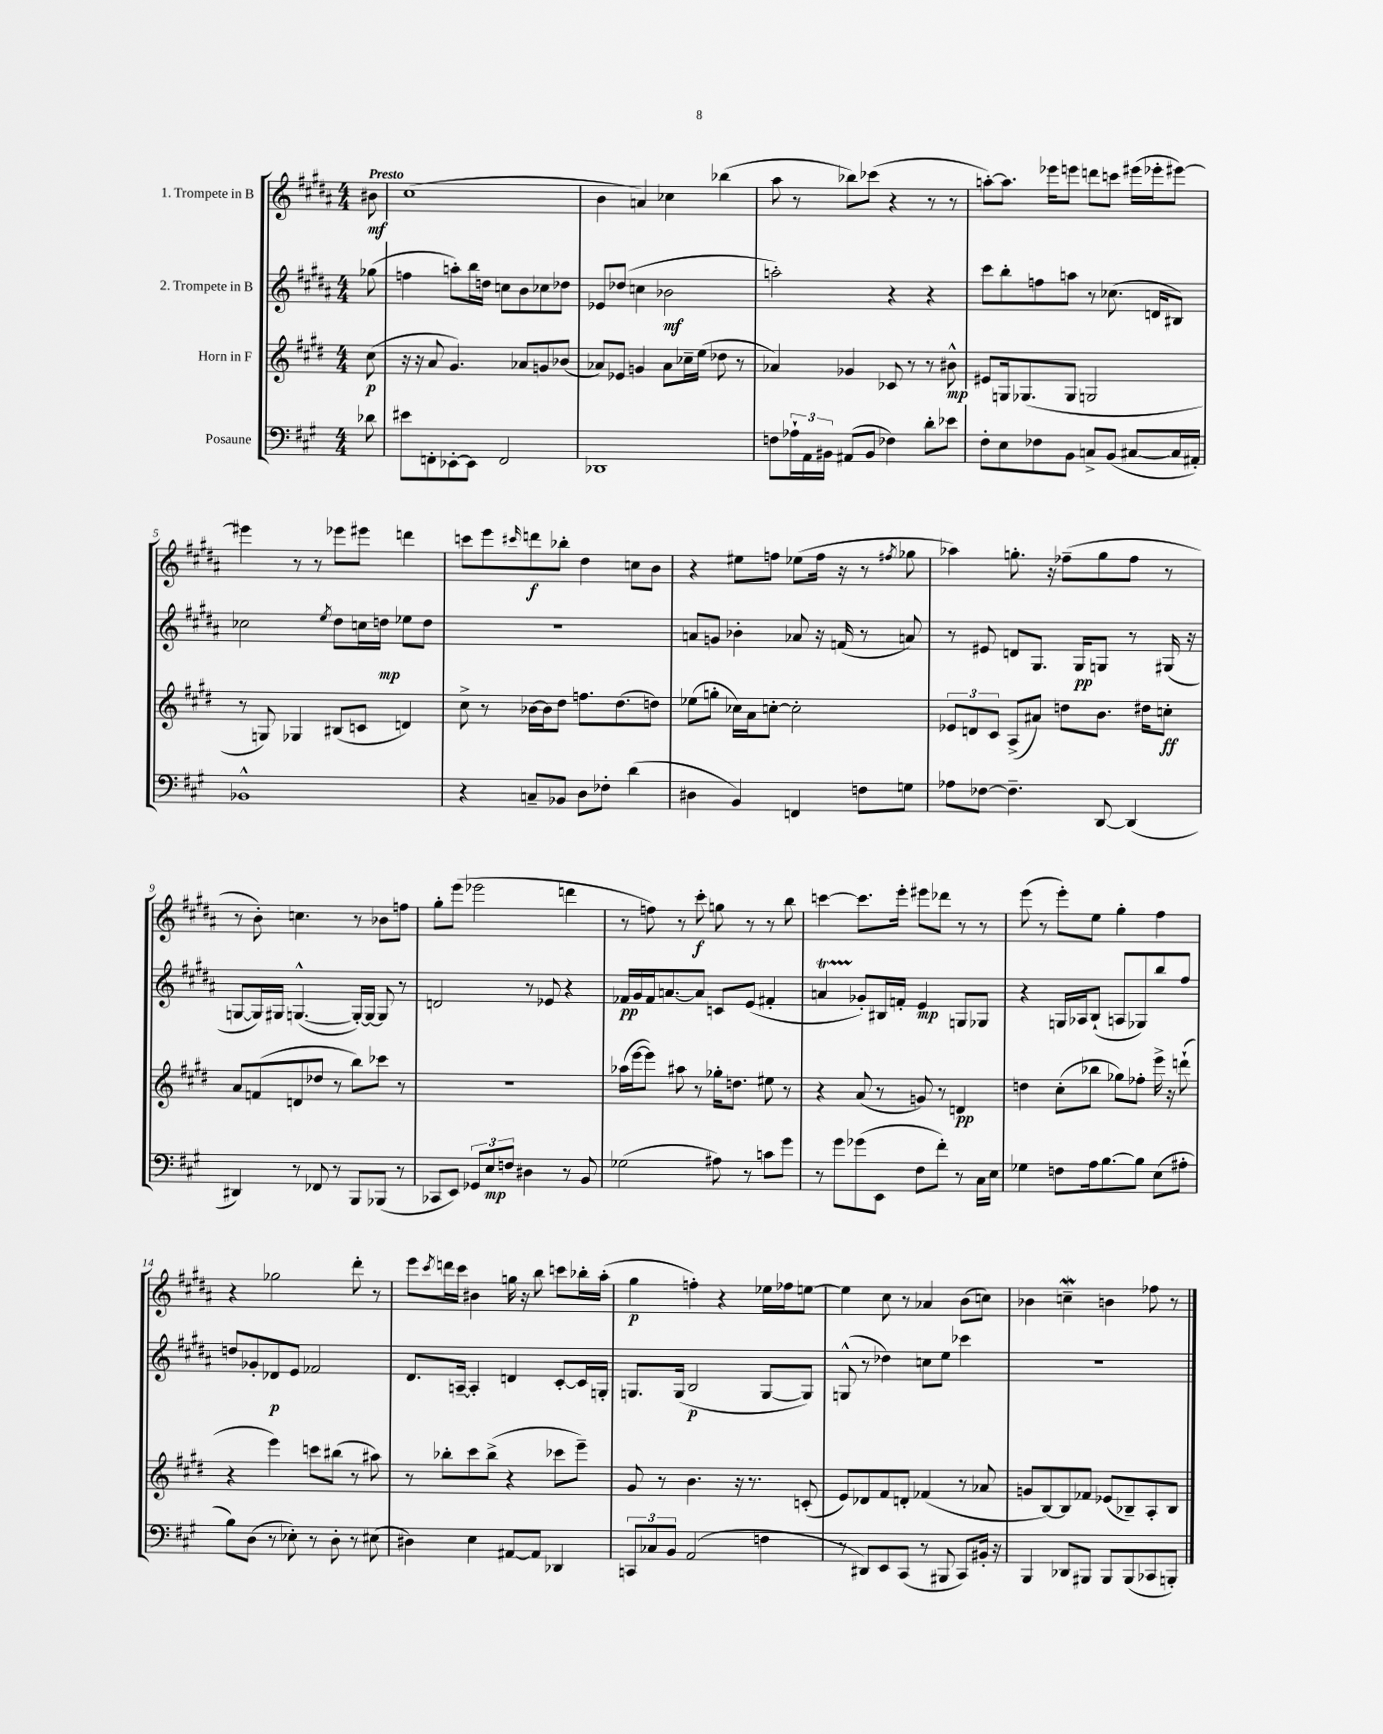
<<
\new StaffGroup <<
\new Staff = "s0" \with { instrumentName = "1. Trompete in B" } {
    \clef treble \key b \major \numericTimeSignature \time 4/4 \partial 8 \tempo "Presto"
    bis'8\mf |
    cis''1( |
    b'4 a'4) ces''4 bes''4( |
    ais''8 r8 bes''8) ces'''8( r4 r8 r8 |
    a''8~-.) a''8. ees'''16 e'''8 d'''8 c'''8 eis'''16( ees'''16-. eis'''8~) |
    eis'''4 r8 r8 ees'''8 eis'''8 d'''4 |
    c'''8 e'''8 \grace { cis'''16 } d'''8\f bes''8-. dis''4 c''8 b'8 |
    r4 eis''8 f''8 ees''8( f''16 r16 r8 \acciaccatura { fis''8 } ges''8 |
    aes''4) g''8.-. r16 fes''8--( g''8 fes''8 r8 |
    r8 b'8-.) c''4. r8 bes'8 f''8 |
    gis''8-. e'''8( ees'''2 d'''4 |
    r8 f''8) r8 cis'''8-.\f g''8 r8 r8 b''8 |
    c'''4~ c'''8. e'''16-. eis'''8 des'''8 r8 r8 |
    e'''8( r8 e'''8-.) e''8 gis''4-. fis''4 |
    r4 ges''2 dis'''8-. r8 |
    e'''8 \acciaccatura { cis'''8 } d'''16 cis'''16 bis'4 g''16 r16 b''8 c'''8 bes''16-. ais''16-.( |
    gis''4\p f''4-.) r4 ees''16 fes''16 e''8~ |
    e''4 cis''8 r8 aes'4 b'8( c''8) |
    bes'4 c''4--\mordent b'4 fes''8 r8 \bar "|." |
}
\new Staff = "s1" \with { instrumentName = "2. Trompete in B" } {
    \clef treble \key b \major \numericTimeSignature \time 4/4 \partial 8
    ges''8( |
    f''4 a''8-.) b''16 d''16 c''8 b'8 ces''8 des''8 |
    ees'8 des''8( c''4 bes'2\mf |
    a''2-.) r4 r4 |
    cis'''8 b''8-. f''8 a''8 r8 ces''8.( d'16 bis8) |
    ces''2 \acciaccatura { e''8 } dis''8 c''16 d''16\mp ees''8 d''8 |
    r1 |
    a'8 g'8 bes'4-. aes'8 r16 f'16( r8 a'8) |
    r8 eis'8 d'8 gis8. gis16\pp g8 r8 gis16( r16 |
    g8~ g16) gis16 g4.~-^( g16~-.) g16~ g8 r8 |
    d'2 r8 ees'8 r4 |
    fes'16\pp gis'16 fes'16 a'8.~ a'8 c'8 e'8( fis'4-. |
    a'4\startTrillSpan ges'8-.\stopTrillSpan) bis16 f'16-. e'4\mp g8 ges8 |
    r4 g16 aes16 b8-!( a8 ges8) b''8 fis''8 |
    d''8 ges'8-. des'8\p e'8 fes'2 |
    dis'8. a16~-- a4-. d'4 cis'8~-. cis'16 g16-. |
    g8. g16( b2\p g8~ g8) |
    g8-^( r8 des''4) c''8 e''8 ces'''4 |
    R1 \bar "|." |
}
\new Staff = "s2" \with { instrumentName = "Horn in F" } {
    \clef treble \key e \major \numericTimeSignature \time 4/4 \partial 8
    cis''8\p( |
    r16 r16 a'8 gis'4.) aes'8 g'8 bes'8( |
    aes'8) ees'8 g'4 aes'8 ces''16-- e''16( des''8 r8 |
    aes'4) ges'4 ces'8 r8 r8 bis'8-^\mp |
    eis'8 g16 ges8.( ges8 g2 |
    r8 g8) ges4 bis8( c'8 d'4) |
    cis''8-> r8 bes'16~ bes'16 dis''8 f''8. dis''8.( d''8) |
    ees''8( g''8-. ces''16) a'16 c''8~-. c''2-. |
    \tuplet 3/2 { ees'8 d'8 cis'8 } a8->( ais'8) d''8 b'8. dis''16 c''8-.\ff |
    a'8 f'8( d'8 des''8 r8 b''8) ces'''8 r8 |
    R1 |
    aes''16( e'''16~ e'''8) ais''8 r8 ges''16-. d''8. eis''8 r8 |
    r4 a'8( r8 g'8) r8 d'4\pp |
    d''4 cis''8-.( bes''8 ges''8) fes''8-. e'''16-> r16 d'''8-!( |
    r4 e'''4) c'''8 bis''8( r8 ais''8) |
    r8 bes''8-. cis'''8 bes''8->( r4 ces'''8 e'''8--) |
    gis'8 r8 b'4. r16 r8. c'8-.( |
    e'8) des'8 fis'8 d'8-. fes'4( r8 aes'8 |
    g'8 b8~) b8 fes'8 ees'8( bes8--) a8-. bes8 \bar "|." |
}
\new Staff = "s3" \with { instrumentName = "Posaune" } {
    \clef bass \key a \major \numericTimeSignature \time 4/4 \partial 8
    des'8 |
    eis'8 f,8-. ees,8~-. ees,8 f,2 |
    des,1 |
    f8 \tuplet 3/2 { aes16-! a,16 bis,16 } ais,8( bis,8 fes4) d'8-. ees'8 |
    fis8-. e8 fes8 b,8 c8-> b,8( cis8~ cis16 ais,16-.) |
    bes,1-^ |
    r4 c8-- bes,8 d8 fes8-. d'4( |
    dis4 b,4) f,4 f8 g8 |
    aes8 fes8~ fes4.-- d,8~ d,4( |
    dis,4) r8 fes,8 r8 b,,8 bes,,8( r8 |
    ces,8 e,8) \tuplet 3/2 { ges,8 e8\mp f8 } dis4 r8 b,8 |
    ges2( ais8) r8 c'8 gis'8 |
    r8 gis'8 ges'8( e,8 fis8 fis'8-.) r8 cis16 e16 |
    ges4 f8 a16 b8.~ b8 e8( ais8-. |
    b8) d8( r8 ees8-.) r8 d8-. r8 eis8( |
    dis4) e4 ais,8~ ais,8 des,4 |
    \tuplet 3/2 { c,8 ces8 b,8 } a,2( f4 |
    r8 dis,8) e,8 cis,8( r8 bis,,8 cis,8) bis,16-. r16 |
    b,,4 des,8 bis,,8 bis,,8 bis,,8( ces,8 b,,8-.) \bar "|." |
}
>>
>>
